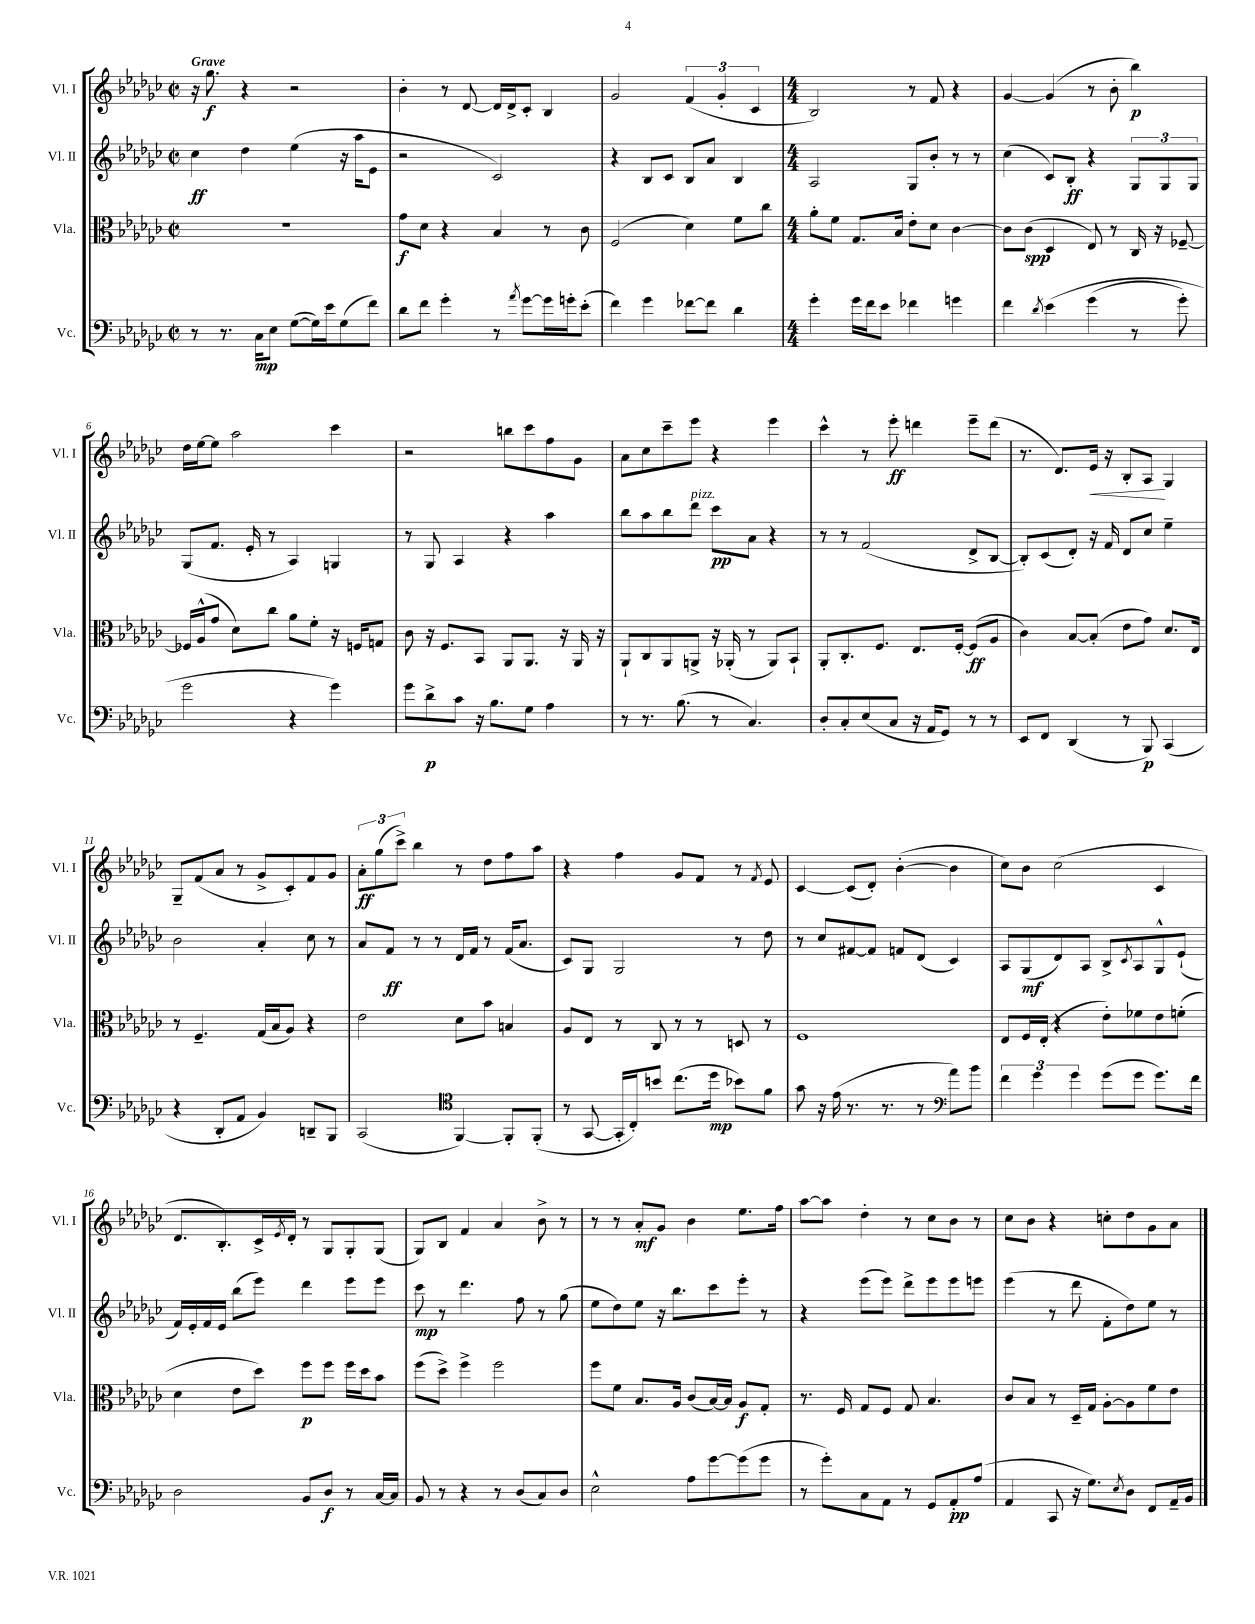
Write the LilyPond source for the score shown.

<<
\new StaffGroup <<
\new Staff = "s0" \with { instrumentName = "Vl. I" shortInstrumentName = "Vl. I" } {
    \clef treble \key ges \major \defaultTimeSignature \time 2/2 \tempo "Grave"
    r16 ges''8.\f r4 r2 |
    bes'4-. r8 des'8~ des'16 des'16-> ces'8-. bes4 |
    ges'2 \tuplet 3/2 { f'4( ges'4-. ces'4 } |
    \numericTimeSignature \time 4/4 bes2) r8 f'8 r4 |
    ges'4~ ges'4( r8 bes'8-. bes''4\p) |
    des''16 ees''16~ ees''8 aes''2 ces'''4 |
    r2 b''8 ces'''8 f''8 ges'8 |
    aes'8 ces''8 ces'''8-- ees'''8 r4 ees'''4 |
    ces'''4-^ r8 ees'''8-.\ff d'''4 ees'''8-- d'''8( |
    r8. des'8.) ees'16\< r16 bes8-. aes8\! ges4 |
    ges8-- f'8( aes'8 r8 ges'8-> ces'8-.) f'8 ges'8 |
    \tuplet 3/2 { aes'8-.\ff ges''8( ces'''8->) } bes''4 r8 des''8 f''8 aes''8 |
    r4 f''4 ges'8 f'8 r8 \acciaccatura { f'8 } ees'8 |
    ces'4~ ces'8( des'8-.) bes'4~-.( bes'4 |
    ces''8) bes'8 ces''2( ces'4 |
    des'8. bes8.-.) ces'16-> \acciaccatura { ees'8 } des'16-. r8 ges8 ges8-. ges8( |
    ges8) bes8 f'4 aes'4 bes'8-> r8 |
    r8 r8 aes'8-.\mf ges'8 bes'4 ees''8. f''16 |
    aes''8~ aes''8 des''4-. r8 ces''8 bes'8 r8 |
    ces''8 bes'8 r4 c''8-. des''8 ges'8 aes'8 \bar "|." |
}
\new Staff = "s1" \with { instrumentName = "Vl. II" shortInstrumentName = "Vl. II" } {
    \clef treble \key ges \major \defaultTimeSignature \time 2/2
    ces''4\ff des''4 ees''4( r16 aes''16 ees'8 |
    r2 ces'2) |
    r4 bes8 ces'8 bes8 aes'8 bes4 |
    \numericTimeSignature \time 4/4 aes2 ges8 bes'8-. r8 r8 |
    ces''4( ces'8) bes8-.\ff r4 \tuplet 3/2 { ges8 ges8 ges8 } |
    ges8( f'8. ees'16-. r8 aes4) g4 |
    r8 ges8 aes4 r4 aes''4 |
    bes''8 aes''8 bes''8 des'''8^\markup { \italic "pizz." } ces'''8\pp aes'8 r4 |
    r8 r8 f'2( des'8-> bes8~ |
    bes8-.) ces'8( des'8-.) r16 f'16 des'8 ces''8 ees''4-- |
    bes'2 aes'4-. ces''8 r8 |
    aes'8 f'8\ff r8 r8 des'16 f'16 r8 f'16( aes'8. |
    ces'8) ges8 ges2 r8 des''8 |
    r8 ces''8 fis'8~ fis'8 f'8 des'8( ces'4) |
    aes8 ges8\mf( des'8) aes8 bes8-> \acciaccatura { ces'8 } aes8 ges8-^ ees'8-!( |
    f'16) ees'16-. f'16 ees'16 bes''8( ees'''8) des'''4 ees'''8 ees'''8 |
    ces'''8\mp r8 des'''4. f''8 r8 ges''8( |
    ees''8 des''8) ees''8 r16 bes''8. ces'''8 ees'''8-. r8 |
    r4 ees'''8( ees'''8) des'''8-> ees'''8 ees'''8 e'''8 |
    ees'''4( r8 des'''8 f'8-. des''8) ees''8 r8 \bar "|." |
}
\new Staff = "s2" \with { instrumentName = "Vla." shortInstrumentName = "Vla." } {
    \clef alto \key ges \major \defaultTimeSignature \time 2/2
    R1 |
    ges'8\f des'8 r4 bes4 r8 ces'8 |
    f2( des'4) f'8 ces''8 |
    \numericTimeSignature \time 4/4 aes'8-. f'8 ges8. bes16 ees'8-. des'8 ces'4~ |
    ces'8 ces'8\spp( des4 ees8) r8 ces16 r16 fes8~-- |
    fes16 aes16-^( ges'8 des'8) ces''8 aes'8 f'8-. r16 f16 g8 |
    ces'8 r16 f8. bes,8 aes,8 aes,8. r16 aes,16 r16 |
    aes,8-! ces8 aes,8 a,8-> r16 aes,16-.( r8 aes,8) bes,8-! |
    aes,8-. ces8.-. f8. ees8. f16~-. f8\ff( aes8 |
    ces'4) bes8~ bes8-.( ees'8 ges'8) des'8. ees16 |
    r8 f4.-- ges16( bes16 aes8) r4 |
    ees'2 des'8 bes'8 b4 |
    aes8 ees8 r8 ces8 r8 r8 d8 r8 |
    f1 |
    ees8 f16 ees16-.( r4 ees'8-.) fes'8 ees'8 f'8-.( |
    des'4 ees'8 des''8) f''8\p f''8 f''16 des''16 bes'8 |
    f''8( des''8->) f''4-> f''2 |
    f''8 f'8 bes8. aes16 ces'8( bes16~) bes16 aes8\f ges8-. |
    r8. f16 ges8 f8 ges8 bes4. |
    ces'8 bes8 r8 des16-- ges16 aes8~-. aes8 f'8 ees'8 \bar "|." |
}
\new Staff = "s3" \with { instrumentName = "Vc." shortInstrumentName = "Vc." } {
    \clef bass \key ges \major \defaultTimeSignature \time 2/2
    r8 r8. ces16\mp ees8 ges8~( ges16) ees'16 ges8( f'8) |
    des'8 f'8 ges'4-. r8 \acciaccatura { aes'8 } ges'8~ ges'16 g'16-. ees'8-.( |
    f'4) ges'4 fes'8~ fes'8 des'4 |
    \numericTimeSignature \time 4/4 ges'4-. ges'16 f'16 ees'8 fes'4 g'4 |
    f'4 \acciaccatura { des'8 } ees'4\( ges'4( r8 ges'8-.) |
    ges'2 r4 ges'4\) |
    ges'8 des'8->\p ces'8 r16 bes8. ges8 aes4 |
    r8 r8. bes8.( r8 ces4.) |
    des8-. ces8-. ees8( ces8 r16 aes,16 ges,8) r8 r8 |
    ees,8 f,8 des,4( r8 bes,,8\p) ces,4( |
    r4 des,8-. aes,8 bes,4) d,8-- bes,,8 |
    ces,2( \clef tenor f,4~) f,8-. f,8-.( |
    r8 ges,8~ ges,16-. ces16-.) b'8 ces''8.( des''16\mp bes'8) f'8 |
    ges'8 r16 ees'16( r8. r8. r8 aes'8) bes'8 |
    \clef bass \tuplet 3/2 { f'4 ges'4 ges'4 } ges'8( ges'8 ges'8.) f'16 |
    des2 bes,8 des8\f r8 ces16~ ces16 |
    bes,8 r8 r4 r8 des8( ces8) des8 |
    ees2-^ aes8 ges'8~ ges'8( ges'8 |
    r8 ges'8-.) ces8 aes,8 r8 ges,8 aes,8-.\pp aes8( |
    aes,4 ces,8 r16 ges8.) \acciaccatura { ees8 } des8 f,8 aes,16-- bes,16 \bar "|." |
}
>>
>>
